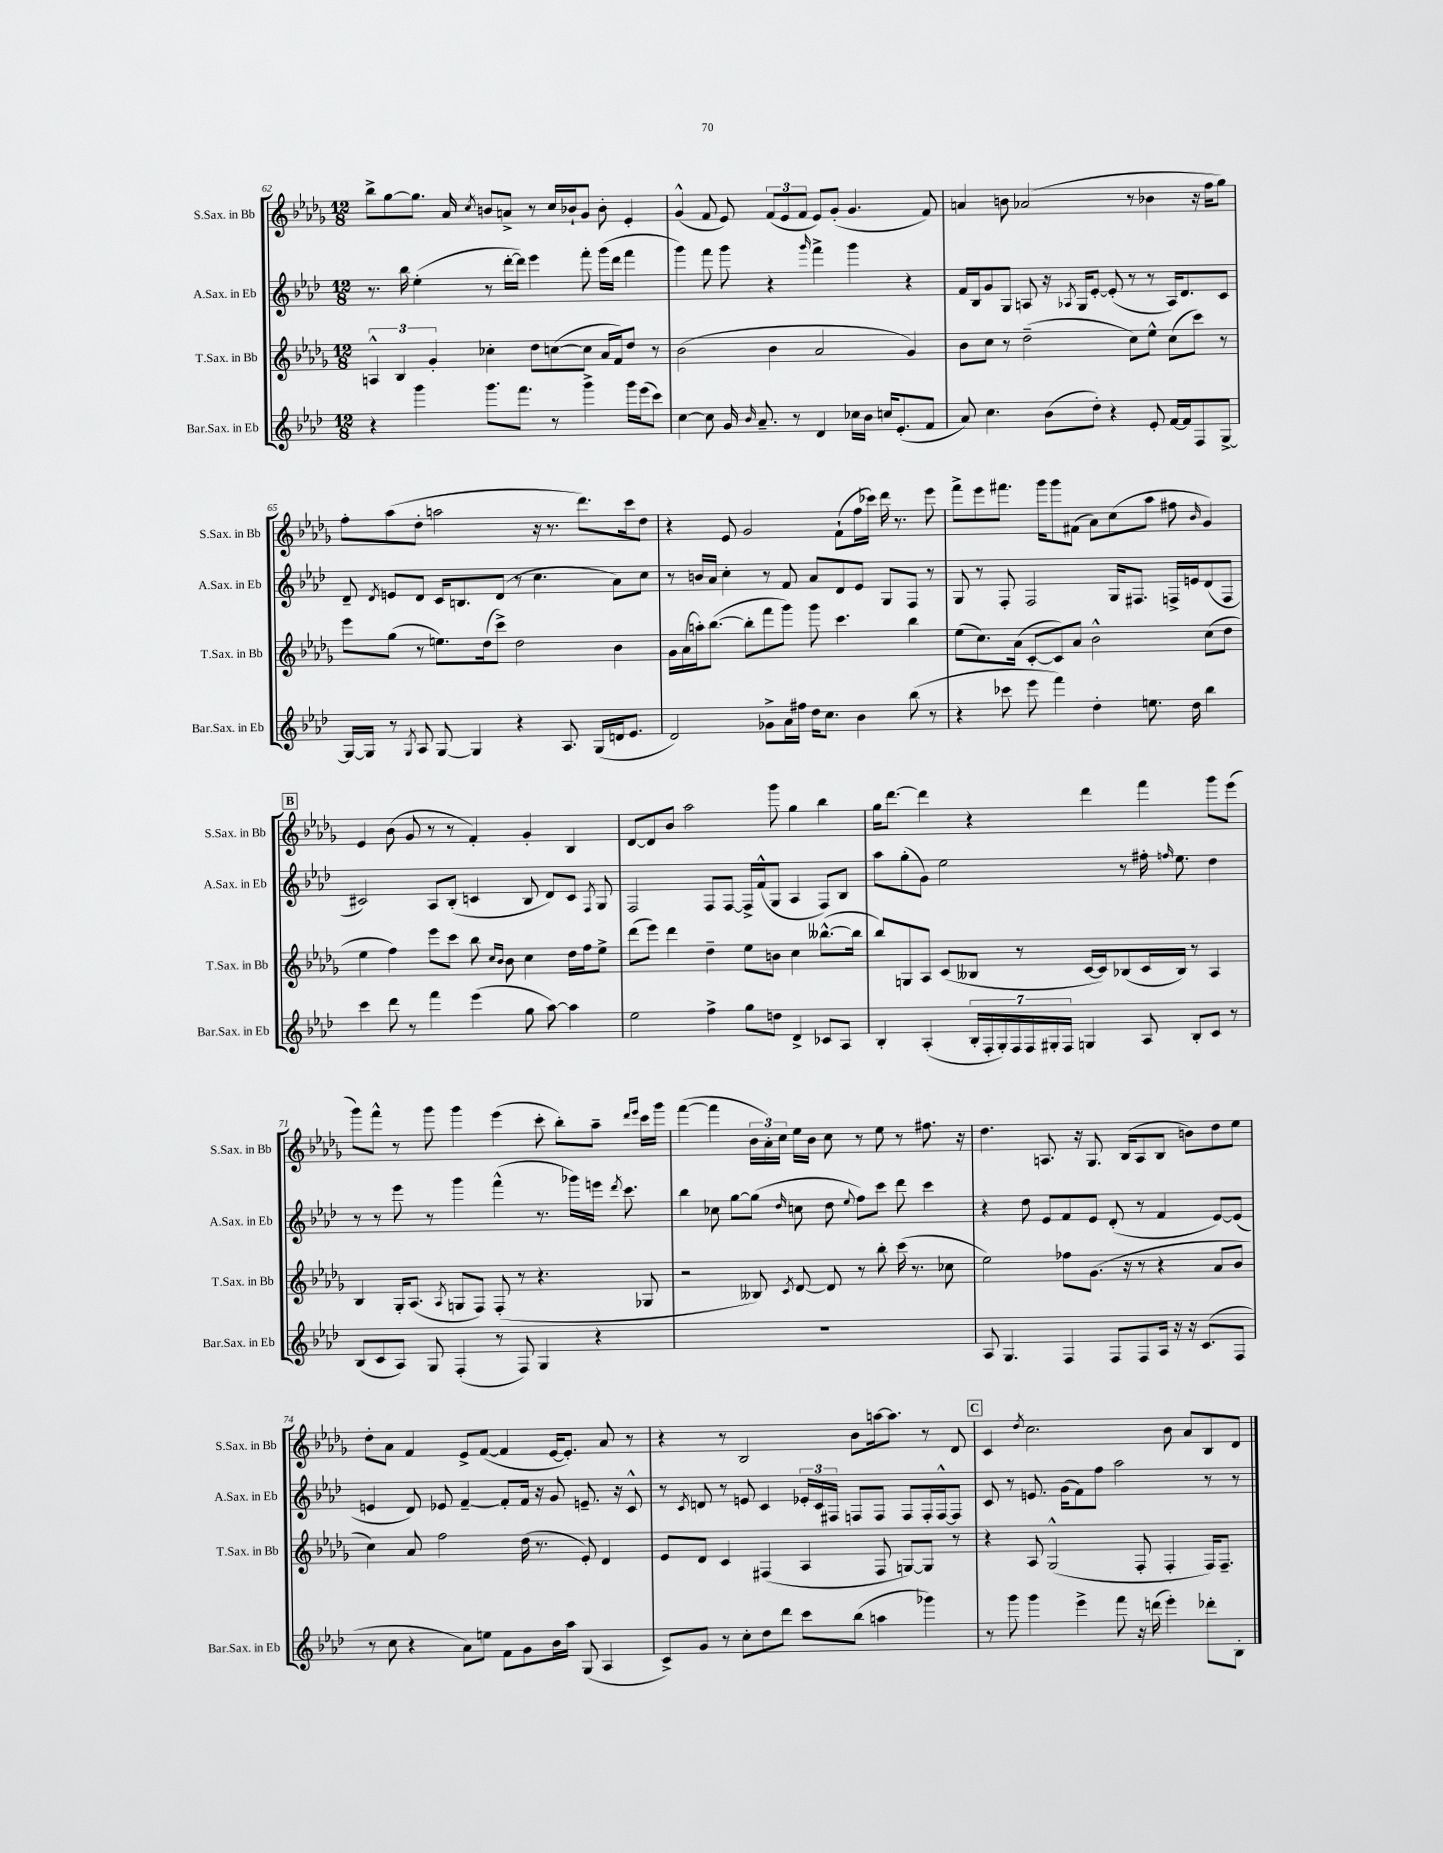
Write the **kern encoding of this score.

**kern	**kern	**kern	**kern
*staff4	*staff3	*staff2	*staff1
*clefG2	*clefG2	*clefG2	*clefG2
*k[b-e-a-d-]	*k[b-e-a-d-g-]	*k[b-e-a-d-]	*k[b-e-a-d-g-]
*M12/8	*M12/8	*M12/8	*M12/8
4r	6A^^/	8.r	8bb-^\L
.	.	.	[8gg-\
.	6B-/	.	.
.	.	16bb-\	.
4ggg\	.	(4ee-'\	8.gg-\]J
.	6g-'/	.	.
.	.	.	16a-/
.	.	.	8qcc/
8.ggg\L	4cc-'\	8r	8b/L
.	.	[16ddd-'\LL	8a^/J
8.fff\J	.	16ddd-\]JJ)	.
.	8dd-\L	4eee-\	8r
8r	([8cc\	.	16cc/LL
.	.	.	16b-`/J
4ggg^\	8cc\]J	8fff'\	8g-/J
.	16a-/LL	(16ggg\LL	8b-'\
.	16f/J)	16ddd-\JJ	.
16ggg\LL	8dd-/J	4fff\	4e-'/
(16eee-\J	.	.	.
8ccc\J)	8r	.	.
=	=	=	=
[4cc\	(2b-\	4ggg\)	(4g-^^/
8cc\]	.	8fff\	8f/
16g/	.	8ggg\	8e-/)
16qqb-/	.	.	.
8.a-~/	.	.	.
.	4b-\	4r	(12f/L
.	.	.	12e-/
8r	.	.	.
.	.	.	12f/J
.	.	16qqggg/	.
4d-/	2a-/	4fff^\	8e-/L)
.	.	.	(8g-'/J
16cc-\LL	.	4ggg\	4.g-/
16b-\JJ	.	.	.
16cc/LK	.	.	.
(8.e-'/	.	.	.
.	4g-/)	4r	.
8f/J	.	.	8f/)
=	=	=	=
8a-/)	8b-\L	16f/LL	4a/
.	.	16B-/J	.
4.cc\	8cc\J	8g/	.
.	8r	8G/J	8b\
.	(2dd-~\	8A/	(2a-/
(8b-\L	.	16r	.
.	.	8qA-/	.
.	.	16G/LK	.
8dd-'\J)	.	[8e-'/J	.
4r	.	(8e-'/]	.
.	8cc\L)	8r	8r
8e-'/	8ee-^^\J	8r	4b-\
[16f/LL	(8cc\L	16A-/LK)	.
16f/]J	.	8.d-/	.
8F/	8ccc\J)	.	16r
.	.	.	16ff\LK
[8G^/J	8r	8c/J	8gg-\J)
=	=	=	=
16G/_LL	8eee-\L	8d-~/	8ff'\L
16G/]JJ	.	.	.
.	.	8qd-/	.
8r	(8gg-\J	8e/L	(8aa-\
8qG/	.	.	.
8A-/	8r	8d-/J	8dd-'\J
[8G/	8.ee\L)	16c/LK	2aa\
.	.	8.B/	.
4G/]	.	.	.
.	(16dd-\k	.	.
.	8ccc^\J)	(8d-/J	.
4r	2dd-\	8r	.
.	.	4.cc\	16r
.	.	.	8.r
8.A-/	.	.	.
.	.	.	8.ddd-\L)
(16G/LL	.	.	.
16d/J	4b-\	8a-\L)	.
8.e-/J	.	.	16ccc\k
.	.	8cc\J	8dd-\J
=	=	=	=
2d-/)	16g-\LL	8r	4r
.	(16a-\	.	.
.	16aa'\J)	16b/LL	.
.	([8.bb-\J	16a-/JJ	.
.	.	4cc'\	8e-/
.	8bb-'\]L	.	2g-/
8g-^\L	8fff\	8r	.
16a-\L	8ggg-\J)	8f/	.
16ff#\JJ	.	.	.
16dd-\LK	8ggg-\	8a-/L	.
8.cc\J	.	.	.
.	4.ccc\	8d-/	(8f`\L
4b-\	.	8e-/J	16ff\L
.	.	.	16ccc-\JJ)
.	.	8G/L	16ddd-\
.	.	.	8.r
(8bb-\	4bb-\	8F/J	.
8r	.	8r	8eee-\
=	=	=	=
4r	(8ee-\L	8G/	8fff^\L
.	8.cc\)	8r	8eee-\
8ccc-\	.	8F'/	8.fff#\J
.	(16a-\Jk	.	.
8eee-\	[8c'/L	2F/	.
.	.	.	16ggg-\LK
4fff\)	8c/])	.	8ggg-\
.	8a-/J	.	(8f#\J
4dd-'\	2b-^^\	.	8a-\L)
.	.	16G/LK	(8cc\
.	.	8.F#/J	.
8.ee\	.	.	8aa-\J
.	.	16F^/LL	8ff#\
16dd-\	.	16e/J	.
.	.	.	16qqb-/
4bb-\	(8cc\L	(8d-/	4g-/)
.	8dd-\J	8F/J	.
=	=	=	=
4ccc\	4ee-\	2c#/)	4e-/
8ddd-\	4ff\)	.	(8b-\
8r	.	.	8g-/
4fff\	8eee-\L	8A-/L	8r
.	8ccc\J	(8B-'/J	8r
(4eee-\	8bb-\	4c/	4f'/)
.	16qqcc/LL	.	.
.	16qqb-/JJ	.	.
.	8b-\	.	.
8gg\	4cc\	8B-/	4g-'/
[8aa-\)	.	8d-/L)	.
4aa-\]	16dd-\LL	8c/J	4B-/
.	16ff\J	.	.
.	.	8qF/	.
.	8ee-^\J	8G/	.
=	=	=	=
2ee-\	(8ddd-\L	2F/	[8d-/L
.	8eee-\J)	.	8d-/]
.	4ddd-\	.	8b-/J
.	.	.	2aa-\
4ff^\	4dd-~\	8F/L	.
.	.	[8F/J	.
8gg\L	8ee-\L	16F^/]LL	.
.	.	(16f^^/J	.
8dd\J	8b\J	8G/J	8ggg-\
4d-^/	4cc\	4A-/	4gg-\
8c-/L	([8.bb--^^\L	8F/L)	4bb-\
8A-/J	.	8B-/J	.
.	16bb--\]Jk	.	.
=	=	=	=
4B-'/	8bb-/L)	8aa-\L	16gg-\LK
.	.	.	[8.ddd-\J
.	8G/	(8gg'\	.
(4A-'/	8A-/J	8g\J)	4ddd-\]
.	(8c/L	2ee-\	.
28B-'/LL	8B--/J	.	4r
28F'/	.	.	.
28G'/)	.	.	.
28F/	.	.	.
.	8r	.	.
28F/	.	.	.
28G#'/	.	.	.
28F/JJ	.	.	.
4G/	[16c/LL	.	4ddd-\
.	16c/]J)	.	.
.	(8B-/	8r	.
8A-/	16c/L	16ff#'\	4fff\
.	.	16qqff/	.
.	16B-/JJ)	8.ee-\	.
8B-'/L	8r	.	.
8c/J	4A-/	4dd-\	8ggg-\L
8r	.	.	(8eee-\J
=	=	=	=
(8B-/L	4B-/	8r	8ggg-\L)
8c/	.	8r	8fff^^\J
8A-/J)	16G-'/LK	8eee-\	8r
.	(8.A-/J	.	.
8G/	.	8r	8ggg-\
.	8qA-/	.	.
(4F'/	8G/L	4ggg\	4ggg-\
.	8F/J)	.	.
8r	(8F'/	(4fff^^\	(4eee-\
8F/)	8r	.	.
4G/	4.r	8.r	8ccc'\
.	.	.	8bb-'\L)
.	.	16ggg-\LL)	.
4r	.	16eee\JJ	8aa-~\J
.	.	8qddd-/	.
.	.	8.ccc\	.
.	.	.	16qqddd-/LL
.	.	.	16qqeee-/JJ
.	8G-/	.	16ccc\LL
.	.	.	16ggg-\JJ
=	=	=	=
1.r	2r	4bb-\	([4fff\
.	.	8cc-\	4fff\]
.	.	[8gg\L	.
.	8B--/)	(8gg\]J	24b-\LL
.	.	.	24a-'\)
.	.	.	24cc\JJ
.	8qc/	16qqdd-/	.
.	[8d-/	8cc\	16ee-\LL
.	.	.	16b-\JJ
.	8d-/]	8dd-\	8cc\
.	.	8qqee-/	.
.	8r	8ff\L)	8r
.	8bb-'\	8ccc\J	8ee-\
.	(16ccc\	8ddd-\	8r
.	8.r	.	.
.	.	4ccc\	8.ff#\
.	8cc-\	.	.
.	.	.	16r
=	=	=	=
8A-/	2ee-\)	4r	4.dd-\
4.G/	.	.	.
.	.	8dd-\	.
.	.	8e-/L	8.A/
4F/	8ff-\L	8f/	.
.	.	.	16r
.	(8.g-\J	8e-/J	8.G-/
8F/L	.	(8d-'/	.
.	16r	.	(16B-/LK
8F/	8r	8r	8A/
16A-/Jk	4r	4f/	8B-/J
16r	.	.	.
16r	.	.	8b\L)
(8.c/L	.	.	.
.	8a-/L	[8e-/L)	8dd-\
8F/J	8b-/J	(8e-/]J	8ee-\J
=	=	=	=
8r	4cc\)	4e/	8dd-'\L
8cc\	.	.	8a-\J
4r	8a-/	8d-/)	4f/
.	2ff\	8e-/	.
8a-\L)	.	[4f~/	8e-^/L
8ee\J	.	.	([8f/J
8f\L	.	8f'/]L	4f/]
8g\	(16dd-\	16f/Jk	.
.	8.r	16r	.
16b-\L	.	8g/	[16e-/LK
16aa-\JJ	.	.	8.e-'/]J)
(8G/	8e-'/)	8.e~/	.
4A-/	4d-/	.	8a-/
.	.	16r	.
.	.	8c^^/	8r
=	=	=	=
8c^/L)	8e-/L	8r	4r
.	.	8qc/	.
8g/J	8d-/J	8d/	.
8r	4c/	8r	8r
8cc'\L	.	8e/	2B-/
8dd-\	(4F#/	4c/	.
8ddd-\J	.	.	.
8ccc\L	4A-/	24e-'/LL	.
.	.	24c/	.
.	.	24F#/JJ	.
(8bb-\J	.	8F/L	8b-\L
4aa\	8F#/	8F/J	[16aa\k
.	.	.	8.aa\]J
.	[8G/L)	8F/L	.
4ggg-\)	8G/]J	16F'/L	8r
.	.	[16F^^/J	.
.	8r	8F/]J	8d-/
=	=	=	=
8r	4r	8c/	4c/
8ggg\	.	8r	.
.	.	.	8qdd-/
4ggg\	8A-/	8.e/	2.cc\
.	(2G-^^/	.	.
.	.	(16g\LK	.
4eee-^\	.	8f\)	.
.	.	8ff\J	.
8fff\	.	2aa-\	.
16r	8F'/	.	.
(16ddd\	.	.	.
4eee-'\)	4F'/	.	8b-\
.	.	.	8a-/L
8ddd-'\L	16F/LK)	8r	8B-/
.	8.F~/J	.	.
8B-'\J	.	8r	8d-/J
==	==	==	==
*-	*-	*-	*-
